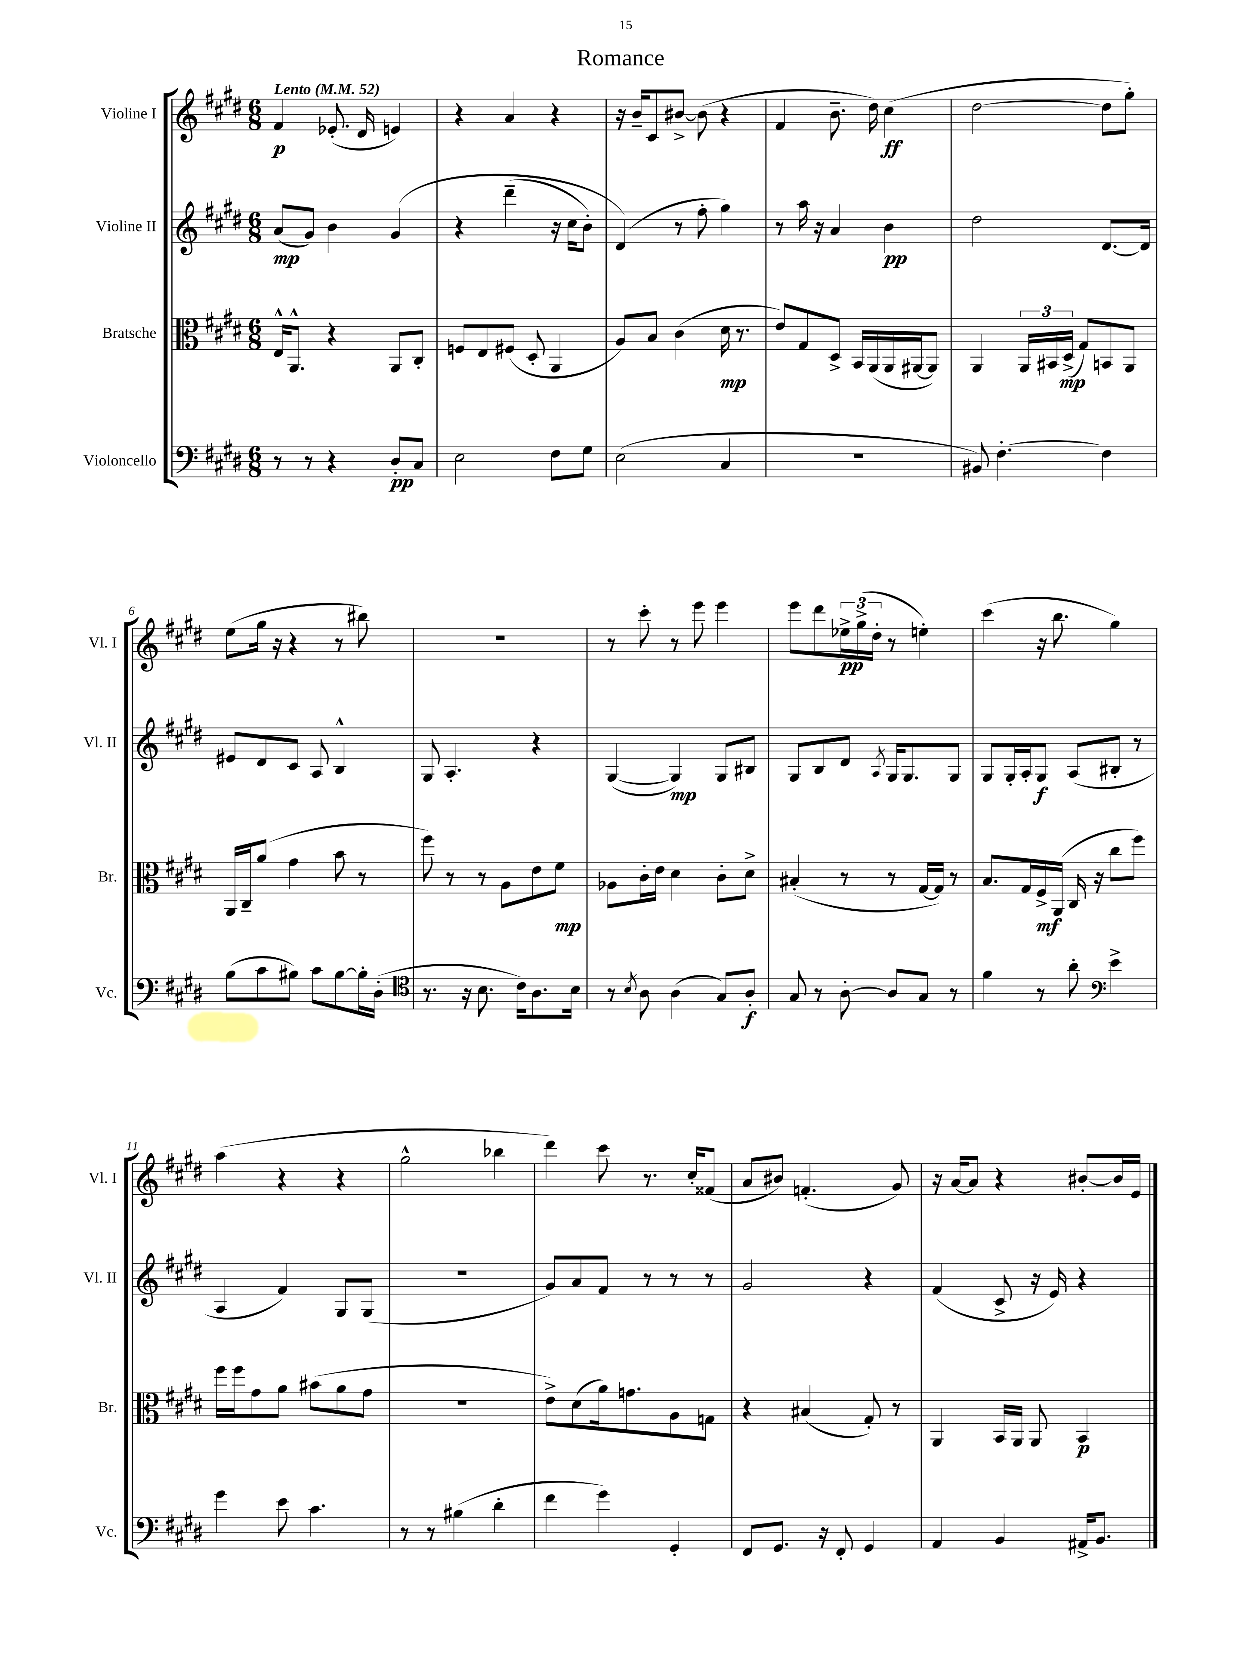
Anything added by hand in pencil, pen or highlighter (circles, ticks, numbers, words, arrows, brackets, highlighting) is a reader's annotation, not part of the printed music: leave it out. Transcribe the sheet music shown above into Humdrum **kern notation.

**kern	**kern	**kern	**kern
*staff4	*staff3	*staff2	*staff1
*clefF4	*clefC3	*clefG2	*clefG2
*k[f#c#g#d#]	*k[f#c#g#d#]	*k[f#c#g#d#]	*k[f#c#g#d#]
*M6/8	*M6/8	*M6/8	*M6/8
*MM52	*MM52	*MM52	*MM52
8r	16E^^	(8a	4f#
.	8.AA^^	.	.
8r	.	8g#)	.
4r	4r	4b	(8.e-'
.	.	.	16d#
8D#'	8AA	&(4g#	4e)
8C#	8C#'	.	.
=	=	=	=
2E	8F	4r	4r
.	8E	.	.
.	(8F#	(4ddd#~	4a
.	8D#'	.	.
8F#	4AA	16r	4r
.	.	16cc#	.
8G#	.	8b')	.
=	=	=	=
(2E	8A)	(4d#&)	16r
.	.	.	16b~
.	8B	.	8c#
.	(4c#	8r	[8b#^
.	.	8ff#'	(8b#]
4C#	16d#	4gg#)	4r
.	8.r	.	.
=	=	=	=
2.r	8e)	8r	4f#
.	8G#	16aa	.
.	.	16r	.
.	8D#^	4a	8.b~
.	16BB	.	.
.	(16AA	.	16dd#)
.	16AA	4b	(4cc#
.	[16AA#	.	.
.	8AA#])	.	.
=	=	=	=
8BB#)	4AA	2dd#	[2dd#
[4.F#'	.	.	.
.	24AA	.	.
.	24BB#	.	.
.	(24D#^	.	.
.	8G#)	.	.
4F#]	8BB	[8.d#	8dd#]
.	8AA	.	8gg#')
.	.	16d#]	.
=	=	=	=
(8B	16AA	8e#	(8ee
.	16C#~	.	.
8c#	(8a	8d#	16gg#
.	.	.	16r
8B#)	4g#	8c#	4r
8c#	.	8A	.
[8B#	8b	4B^^	8r
16B#']	8r	.	8bb#)
(16D#'	.	.	.
=	=	=	=
*clefC4	*	*	*
8.r	8ff#)	8G#	2.r
.	8r	4.A'	.
16r	.	.	.
8.B	8r	.	.
.	8A	.	.
16c#)	.	.	.
8.A	8e	4r	.
.	8f#	.	.
16B	.	.	.
=	=	=	=
8r	8A-	([4G#	8r
8qB	.	.	.
8A	16c#'	.	8ccc#'
.	16e	.	.
(4A	4d#	4G#])	8r
.	.	.	8eee
8G#)	8c#'	8G#	4eee
8A'	8d#^	8B#	.
=	=	=	=
8G#	(4B#'	8G#	8eee
8r	.	8B	8ddd#
[8A'	8r	8d#	24ee-^
.	.	.	(24gg#^
.	.	.	24dd#'
.	.	8qA	.
8A]	8r	16G#	8r
.	.	8.G#	.
8G#	[16G#	.	4ee')
.	16G#])	.	.
8r	8r	8G#	.
=	=	=	=
4f#	8.B	8G#	(4ccc#
.	.	16G#'	.
.	16G#	16A'	.
8r	16F#^	8G#	16r
.	(16AA	.	8.bb
8a'	16C#	(8A	.
.	16r	.	.
*clefF4	*	*	*
4e^	8cc#	8B#'	4gg#)
.	8ff#)	8r	.
=	=	=	=
4g#	16ff#	4A	(4aa
.	16ff#	.	.
.	8g#	.	.
8e	8a	4f#)	4r
4.c#	(8b#	.	.
.	8a	8G#	4r
.	8g#	(8G#	.
=	=	=	=
8r	2.r	2.r	2gg#^^
8r	.	.	.
(4B#	.	.	.
4d#'	.	.	4bb-
=	=	=	=
4f#	8e^)	8g#)	4ddd#)
.	(8d#	8a	.
4g#)	16a)	8f#	8ccc#
.	8.g	.	.
.	.	8r	8.r
4GG#'	8A	8r	.
.	.	.	16cc#'
.	8G	8r	(8f##
=	=	=	=
8FF#	4r	2g#	8a
8.GG#	.	.	8b#)
.	(4B#	.	(4.f'
16r	.	.	.
8FF#'	.	.	.
4GG#	8G#')	4r	.
.	8r	.	8g#)
=	=	=	=
4AA	4AA	(4f#	16r
.	.	.	[16a
.	.	.	8a]
4BB	16BB	8c#^	4r
.	16AA	.	.
.	8AA	16r	.
.	.	16e)	.
16AA#^	4BB	4r	[8b#'
8.BB	.	.	.
.	.	.	16b#]
.	.	.	16e
==	==	==	==
*-	*-	*-	*-
